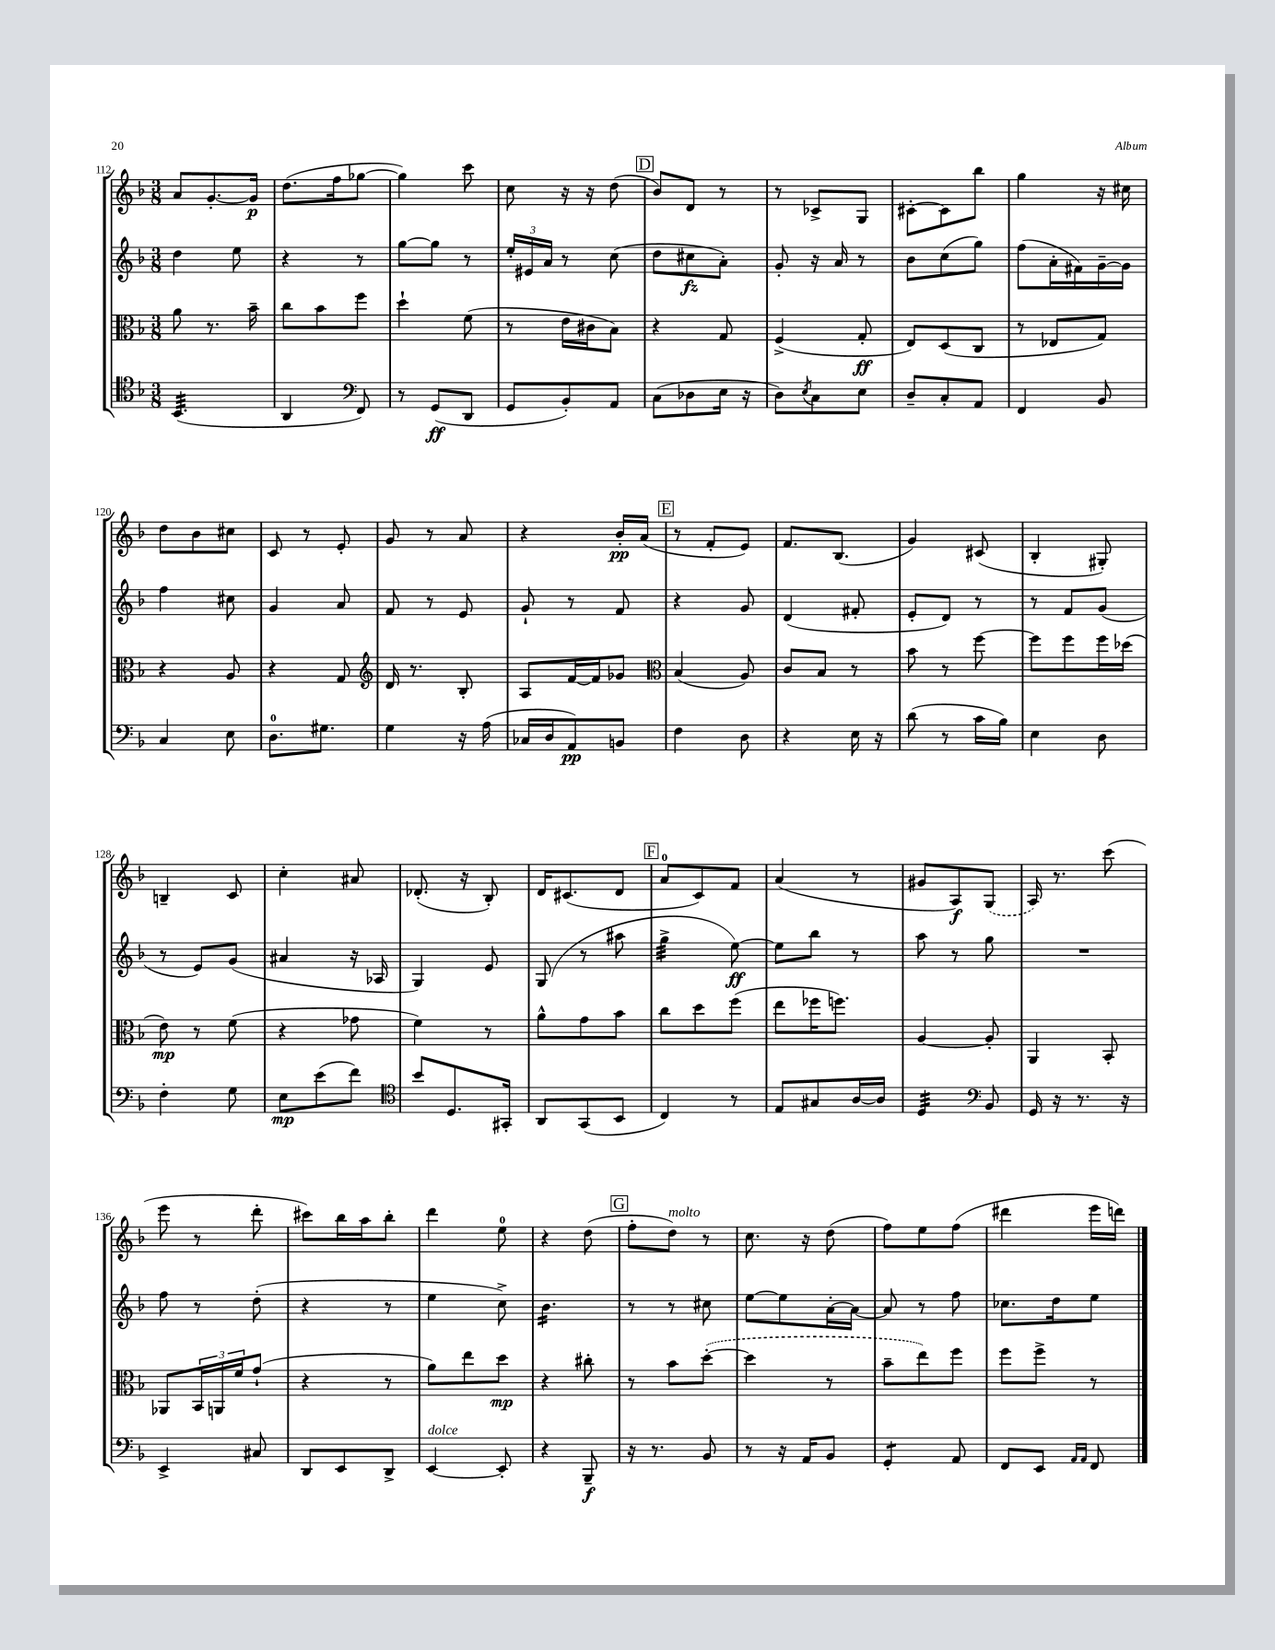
<<
\new StaffGroup <<
\new Staff = "s0" {
    \clef treble \key f \major \numericTimeSignature \time 3/8
    a'8 g'8.~-. g'16\p |
    d''8.( f''16 ges''8~ |
    ges''4) c'''8 |
    c''8 r16 r16 d''8( |
    \mark \markup { \box "D" } bes'8) d'8 r8 |
    r8 ces'8-> g8 |
    cis'8~-. cis'8 bes''8 |
    g''4 r16 cis''16 |
    d''8 bes'8 cis''8 |
    c'8 r8 e'8-. |
    g'8 r8 a'8 |
    r4 bes'16-.\pp a'16( |
    \mark \markup { \box "E" } r8 f'8-. e'8) |
    f'8. bes8.( |
    g'4) cis'8( |
    bes4-. gis8-.) |
    b4-- c'8 |
    c''4-. ais'8 |
    des'8.-.( r16 bes8-.) |
    d'16 cis'8.( d'8 |
    \mark \markup { \box "F" } a'8-0 c'8) f'8 |
    a'4( r8 |
    gis'8 a8\f) \once \slurDashed g8( |
    a16) r8. c'''8( |
    e'''8 r8 d'''8-. |
    cis'''8) bes''16 a''16 bes''8-. |
    d'''4 e''8-0 |
    r4 d''8( |
    \mark \markup { \box "G" } f''8-. d''8^\markup { \italic "molto" }) r8 |
    c''8. r16 d''8( |
    f''8) e''8 f''8( |
    dis'''4 e'''16 d'''16) \bar "|." |
}
\new Staff = "s1" {
    \clef treble \key f \major \numericTimeSignature \time 3/8
    d''4 e''8 |
    r4 r8 |
    g''8~ g''8 r8 |
    \tuplet 3/2 { e''16-. eis'16 a'16 } r8 c''8( |
    \mark \markup { \box "D" } d''8 cis''8\fz a'8-.) |
    g'8-. r16 a'16 r8 |
    bes'8 c''8( g''8) |
    f''8( a'16-. fis'16) g'16~-- g'16 |
    f''4 cis''8 |
    g'4 a'8 |
    f'8 r8 e'8 |
    g'8-! r8 f'8 |
    \mark \markup { \box "E" } r4 g'8 |
    d'4( fis'8-. |
    e'8-. d'8) r8 |
    r8 f'8 g'8( |
    r8 e'8) g'8( |
    ais'4 r16 aes16 |
    g4) e'8 |
    g8( r8 ais''8 |
    \mark \markup { \box "F" } g''4:32-> e''8~\ff) |
    e''8 bes''8 r8 |
    a''8 r8 g''8 |
    R4. |
    f''8 r8 d''8-.( |
    r4 r8 |
    e''4 c''8->) |
    bes'4.:16 |
    \mark \markup { \box "G" } r8 r8 cis''8 |
    e''8~ e''8 a'16~-. a'16~ |
    a'8 r8 f''8 |
    ces''8. d''16 e''8 \bar "|." |
}
\new Staff = "s2" {
    \clef alto \key f \major \numericTimeSignature \time 3/8
    a'8 r8. bes'16-- |
    c''8 bes'8 f''8 |
    d''4-! f'8( |
    r8 e'16 cis'16 bes8) |
    \mark \markup { \box "D" } r4 g8 |
    f4->( g8-.\ff |
    e8) d8( c8 |
    r8 ees8 g8) |
    r4 a8 |
    r4 g8 |
    \clef treble d'16 r8. bes8-. |
    a8 f'16~ f'16 ges'8 |
    \mark \markup { \box "E" } \clef alto bes4( a8) |
    c'8 bes8 r8 |
    bes'8 r8 f''8~ |
    f''8 f''8 f''16 des''16( |
    e'8\mp) r8 f'8( |
    r4 ges'8 |
    f'4) r8 |
    a'8-^ g'8 bes'8 |
    \mark \markup { \box "F" } c''8 d''8 f''8( |
    e''8 fes''16 f''8.) |
    a4~ a8-. |
    a,4 bes,8-. |
    aes,8 \tuplet 3/2 { bes,16 a,16 f'16 } g'8-!( |
    r4 r8 |
    a'8) e''8 d''8\mp |
    r4 cis''8-. |
    \mark \markup { \box "G" } r8 bes'8 \once \slurDashed d''8~-.( |
    d''4 r8 |
    bes'8-- e''8) f''8 |
    f''8 f''8-> r8 \bar "|." |
}
\new Staff = "s3" {
    \clef tenor \key f \major \numericTimeSignature \time 3/8
    bes,4.:32( |
    a,4 \clef bass f,8) |
    r8 g,8\ff( d,8 |
    g,8 bes,8-.) a,8 |
    \mark \markup { \box "D" } c8( des8 e16 r16 |
    d8) \acciaccatura { e8 } c8 e8 |
    d8-- c8-. a,8 |
    f,4 bes,8 |
    c4 e8 |
    d8.-0 gis8. |
    g4 r16 a16( |
    ces16 d16 a,8\pp) b,8 |
    \mark \markup { \box "E" } f4 d8 |
    r4 e16 r16 |
    d'8( r8 c'16 bes16) |
    e4 d8 |
    f4-. g8 |
    e8\mp e'8( f'8) |
    \clef tenor bes'8 d8. gis,16-. |
    a,8 g,8( bes,8 |
    \mark \markup { \box "F" } c4) r8 |
    e8 gis8 a16~ a16 |
    d4:32 \clef bass bes,8 |
    g,16 r16 r8. r16 |
    e,4-> cis8 |
    d,8 e,8 d,8-> |
    e,4~^\markup { \italic "dolce" } e,8-. |
    r4 bes,,8--\f |
    \mark \markup { \box "G" } r16 r8. bes,8 |
    r8 r16 a,16 bes,8 |
    g,4:8-. a,8 |
    f,8 e,8 \grace { a,16 a,16 } f,8 \bar "|." |
}
>>
>>
\layout { \context { \Score currentBarNumber = #112 } }
